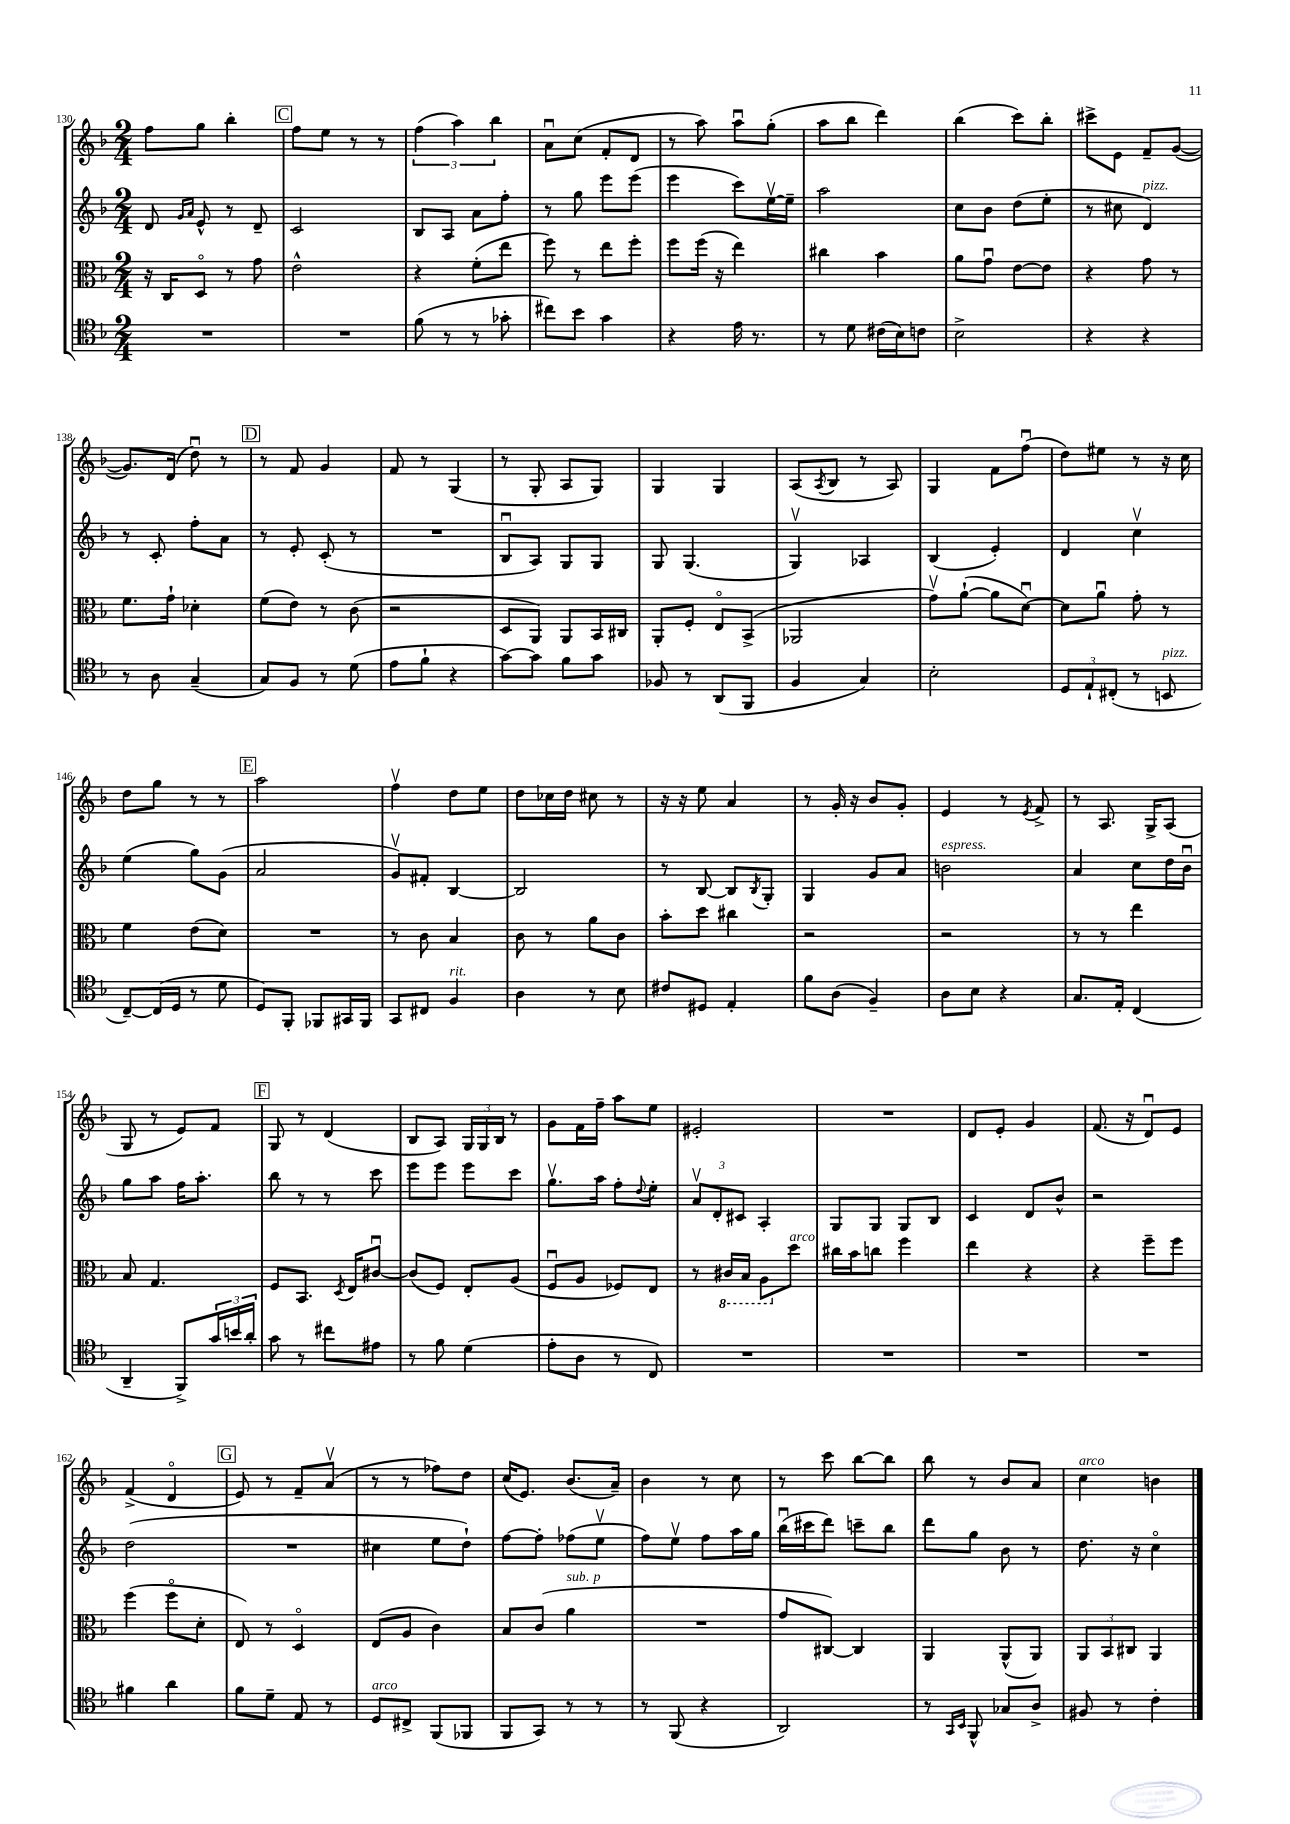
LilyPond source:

<<
\new StaffGroup <<
\new Staff = "s0" {
    \clef treble \key f \major \numericTimeSignature \time 2/4
    f''8 g''8 bes''4-. |
    \mark \markup { \box "C" } f''8 e''8 r8 r8 |
    \tuplet 3/2 { f''4( a''4) bes''4 } |
    a'8\downbow c''8( f'8-. d'8 |
    r8 a''8) a''8\downbow g''8-.( |
    a''8 bes''8 d'''4) |
    bes''4( c'''8) bes''8-. |
    cis'''8-> e'8 f'8-- g'8~( |
    g'8.) d'16( d''8\downbow) r8 |
    \mark \markup { \box "D" } r8 f'8 g'4 |
    f'8 r8 g4( |
    r8 g8-. a8 g8) |
    g4 g4 |
    a8( \acciaccatura { a8 } bes8 r8 a8) |
    g4 f'8 f''8\downbow( |
    d''8) eis''8 r8 r16 c''16 |
    d''8 g''8 r8 r8 |
    \mark \markup { \box "E" } a''2 |
    f''4\upbow d''8 e''8 |
    d''8 ces''16 d''16 cis''8 r8 |
    r16 r16 e''8 a'4 |
    r8 g'16-. r16 bes'8 g'8-. |
    e'4 r8 \acciaccatura { e'8 } f'8-> |
    r8 a8. g16-> a8( |
    g8 r8 e'8) f'8 |
    \mark \markup { \box "F" } g8 r8 d'4( |
    bes8 a8) \tuplet 3/2 { g16 g16 bes16 } r8 |
    g'8 f'16 f''16-- a''8 e''8 |
    eis'2-. |
    R2 |
    d'8 e'8-. g'4 |
    f'8.( r16 d'8\downbow) e'8 |
    f'4->( d'4\flageolet |
    \mark \markup { \box "G" } e'8) r8 f'8-- a'8\upbow( |
    r8 r8 fes''8) d''8 |
    c''16( e'8.) bes'8.( a'16--) |
    bes'4 r8 c''8 |
    r8 c'''8 bes''8~ bes''8 |
    bes''8 r8 bes'8 a'8 |
    c''4^\markup { \italic "arco" } b'4 \bar "|." |
}
\new Staff = "s1" {
    \clef treble \key f \major \numericTimeSignature \time 2/4
    d'8 \grace { g'16 a'16 } e'8-^ r8 d'8-- |
    \mark \markup { \box "C" } c'2 |
    bes8 a8 a'8 f''8-. |
    r8 g''8 e'''8 e'''8( |
    e'''4 c'''8) e''16~\upbow e''16-- |
    a''2 |
    c''8 bes'8 d''8( e''8-. |
    r8 cis''8 d'4^\markup { \italic "pizz." }) |
    r8 c'8-. f''8-. a'8 |
    \mark \markup { \box "D" } r8 e'8-. c'8-.( r8 |
    R2 |
    bes8\downbow a8) g8 g8 |
    g8 g4.( |
    g4\upbow) aes4 |
    bes4( e'4-.) |
    d'4 c''4\upbow |
    e''4( g''8) g'8( |
    \mark \markup { \box "E" } a'2 |
    g'8\upbow) fis'8-. bes4~ |
    bes2 |
    r8 bes8~ bes8 \acciaccatura { bes8 } g8-. |
    g4 g'8 a'8 |
    b'2^\markup { \italic "espress." } |
    a'4 c''8 d''16 bes'16\downbow |
    g''8 a''8 f''16 a''8.-. |
    \mark \markup { \box "F" } bes''8 r8 r8 c'''8 |
    e'''8 e'''8 e'''8 c'''8 |
    g''8.\upbow a''16 f''8-. \appoggiatura { d''8 } e''8-. |
    \tuplet 3/2 { a'8\upbow d'8-. cis'8 } a4-. |
    g8 g8 g8 bes8 |
    c'4 d'8 bes'8-^ |
    r2 |
    d''2( |
    \mark \markup { \box "G" } R2 |
    cis''4 e''8 d''8-!) |
    f''8~ f''8-. fes''8( e''8\upbow |
    f''8) e''8\upbow f''8 a''16 g''16 |
    bes''16\downbow( cis'''16 d'''8) c'''8-- bes''8 |
    d'''8 g''8 bes'8 r8 |
    d''8. r16 c''4\flageolet \bar "|." |
}
\new Staff = "s2" {
    \clef alto \key f \major \numericTimeSignature \time 2/4
    r16 c16 d8\flageolet r8 g'8 |
    \mark \markup { \box "C" } e'2-^ |
    r4 f'8-.( e''8 |
    f''8) r8 e''8 f''8-. |
    f''8 f''16( r16 e''4) |
    cis''4 bes'4 |
    a'8 g'8\downbow e'8~ e'8 |
    r4 g'8 r8 |
    f'8. g'16-! des'4-. |
    \mark \markup { \box "D" } f'8( e'8) r8 c'8( |
    r2 |
    d8 a,8) a,8 bes,16 cis16 |
    a,8-. f8-. e8\flageolet bes,8->( |
    aes,2 |
    g'8\upbow) a'8~-!( a'8 d'8~\downbow) |
    d'8 a'8\downbow g'8-. r8 |
    f'4 e'8( d'8) |
    \mark \markup { \box "E" } R2 |
    r8 c'8 bes4 |
    c'8 r8 a'8 c'8 |
    bes'8-. d''8 cis''4 |
    r2 |
    r2 |
    r8 r8 e''4 |
    bes8 g4. |
    \mark \markup { \box "F" } f8 bes,8. \acciaccatura { d8 } e16 cis'8~\downbow |
    cis'8( f8) e8-. a8( |
    f8\downbow a8 fes8) e8 |
    r8 \ottava #-1 cis16 bes,16 a,8 \ottava #0 d''8^\markup { \italic "arco" } |
    cis''16 bes'16 c''8 f''4 |
    e''4 r4 |
    r4 f''8-- f''8 |
    f''4( f''8\flageolet d'8-. |
    \mark \markup { \box "G" } e8) r8 d4\flageolet |
    e8( a8 c'4) |
    bes8 c'8( a'4^\markup { \italic "sub. p" } |
    R2 |
    g'8 cis8~) cis4 |
    a,4 a,8-^( a,8) |
    \tuplet 3/2 { a,8 bes,8 cis8 } a,4 \bar "|." |
}
\new Staff = "s3" {
    \clef tenor \key f \major \numericTimeSignature \time 2/4
    R2 |
    \mark \markup { \box "C" } R2 |
    f'8( r8 r8 ges'8-. |
    cis''8) bes'8 g'4 |
    r4 e'16 r8. |
    r8 d'8 cis'16( bes16) c'8 |
    bes2-> |
    r4 r4 |
    r8 a8 g4--( |
    \mark \markup { \box "D" } g8) f8 r8 d'8( |
    e'8 f'8-! r4 |
    g'8~) g'8 f'8 g'8 |
    fes8 r8 a,8( f,8 |
    f4 g4) |
    bes2-. |
    \tuplet 3/2 { d8 e8-! cis8-.( } r8 b,8^\markup { \italic "pizz." } |
    c8~--) c16( d16 r8 d'8 |
    \mark \markup { \box "E" } d8) f,8-. fes,8 gis,16 fes,16 |
    g,8 cis8 f4^\markup { \italic "rit." } |
    a4 r8 bes8 |
    cis'8 dis8 e4-. |
    f'8 a8( f4--) |
    a8 bes8 r4 |
    g8. e16-. c4( |
    a,4-- f,8->) \tuplet 3/2 { g'16 b'16 a'16-. } |
    \mark \markup { \box "F" } g'8 r8 cis''8 eis'8 |
    r8 f'8 d'4( |
    e'8-. a8 r8 c8) |
    R2 |
    R2 |
    R2 |
    R2 |
    fis'4 a'4 |
    \mark \markup { \box "G" } f'8 d'8-- e8 r8 |
    d8^\markup { \italic "arco" } cis8-> f,8( fes,8 |
    f,8 g,8) r8 r8 |
    r8 f,8( r4 |
    a,2) |
    r8 \grace { g,16 bes,16 } f,8-^ ges8 a8-> |
    fis8 r8 c'4-. \bar "|." |
}
>>
>>
\layout { \context { \Score currentBarNumber = #130 } }
